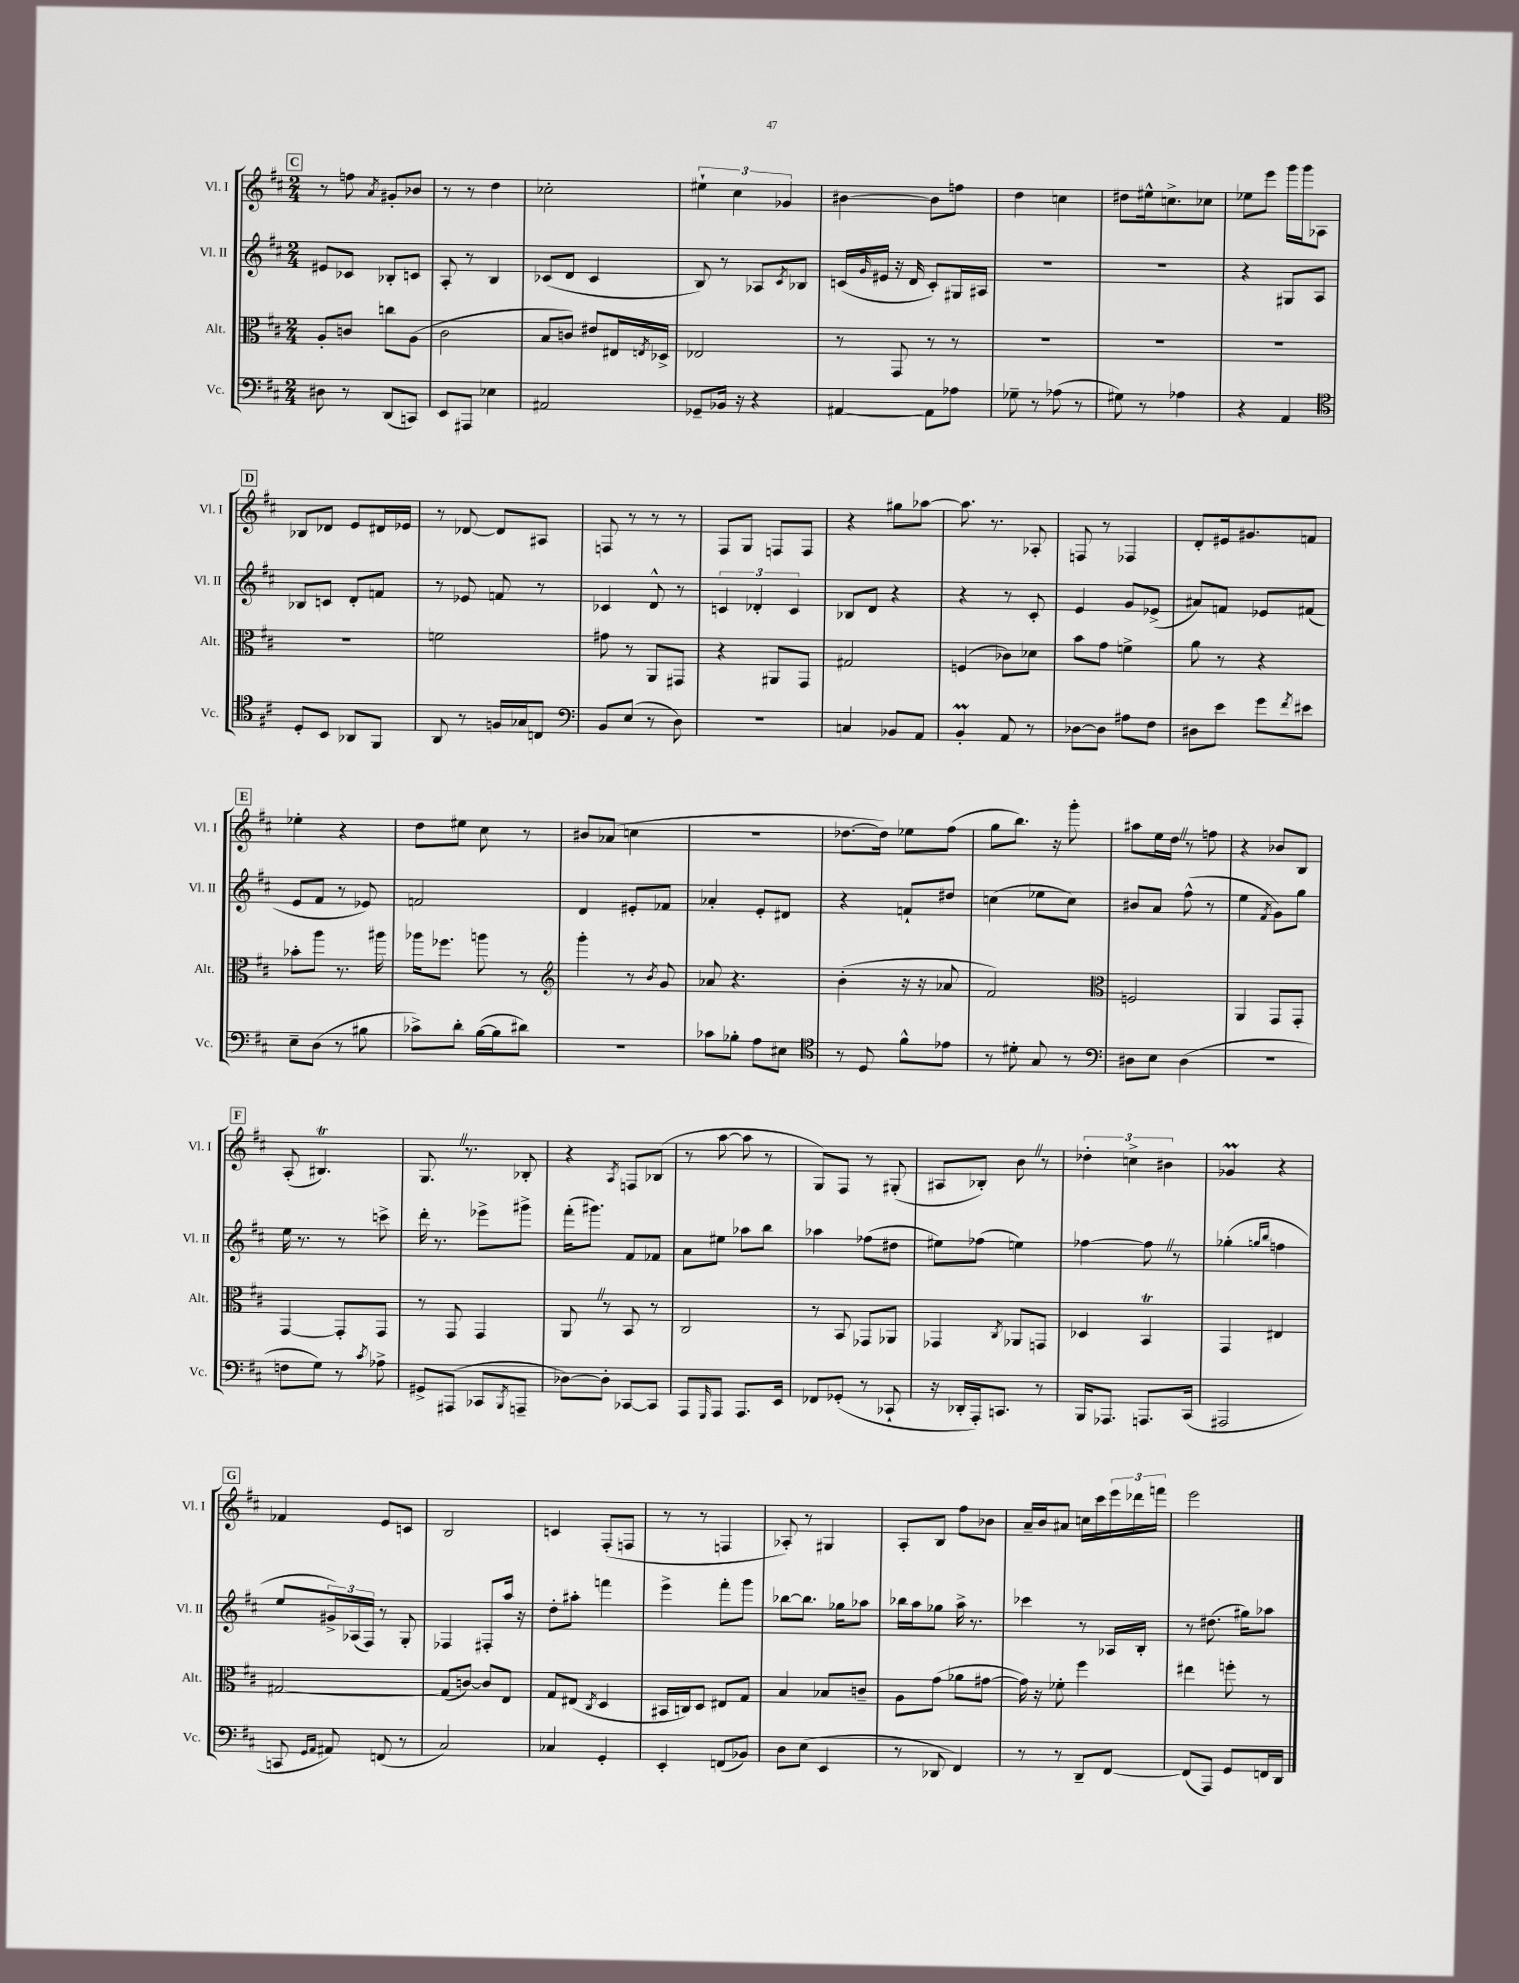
<<
\new StaffGroup <<
\new Staff = "s0" \with { instrumentName = "Vl. I" shortInstrumentName = "Vl. I" } {
    \clef treble \key d \major \numericTimeSignature \time 2/4
    \mark \markup { \box "C" } r8 f''8 \acciaccatura { a'8 } gis'8-. bes'8 |
    r8 r8 d''4 |
    ces''2-. |
    \tuplet 3/2 { eis''4-! cis''4 ges'4 } |
    bis'4~ bis'8 f''8 |
    d''4 c''4 |
    dis''8 eis''16-^ c''8.-> ces''8 |
    ees''8 e'''8 g'''16 g'''16 aes8 |
    \mark \markup { \box "D" } bes8 des'8 e'8 dis'16 ees'16 |
    r8 des'8~ des'8 ais8 |
    f8 r8 r8 r8 |
    fis8 g8 f8 f8 |
    r4 gis''8 aes''8~ |
    aes''8. r8. aes8-. |
    f8 r8 fes4 |
    d'8-. eis'16 gis'8. f'8 |
    \mark \markup { \box "E" } ees''4-. r4 |
    d''8 eis''8 cis''8 r8 |
    bis'8 aes'8( c''4 |
    r2 |
    des''8.~ des''16) ees''8 fis''8( |
    g''8 b''8.) r16 g'''8-. |
    ais''8 e''16 d''16 \once \override BreathingSign.text = \markup { \musicglyph "scripts.caesura.straight" } \breathe r8 f''8 |
    r4 bes'8 b8 |
    \mark \markup { \box "F" } a8-.( bis4.\trill) |
    g8. \once \override BreathingSign.text = \markup { \musicglyph "scripts.caesura.straight" } \breathe r8. bes8-. |
    r4 \acciaccatura { a8 } f8 bes8( |
    r8 a''8~ a''8 r8 |
    g8) fis8 r8 gis8-.( |
    ais8 bes8-.) b'8 \once \override BreathingSign.text = \markup { \musicglyph "scripts.caesura.straight" } \breathe r8 |
    \tuplet 3/2 { des''4-. c''4-> bis'4 } |
    ges'4\prall r4 |
    \mark \markup { \box "G" } fes'4 e'8 c'8 |
    b2 |
    c'4 fis8-.( f8 |
    r8 r8 f4 |
    aes8-.) r8 gis4 |
    a8-. b8 fis''8 bes'8 |
    a'16-- b'16 ais'8 c''16 cis'''16 \tuplet 3/2 { e'''16 des'''16 f'''16 } |
    e'''2 \bar "|." |
}
\new Staff = "s1" \with { instrumentName = "Vl. II" shortInstrumentName = "Vl. II" } {
    \clef treble \key d \major \numericTimeSignature \time 2/4
    \mark \markup { \box "C" } eis'8 ces'8 bes8-. c'8 |
    a8-. r8 b4 |
    ces'8( d'8 ces'4 |
    b8) r8 aes8 \acciaccatura { cis'8 } bes8 |
    c'16( \grace { g'16 } eis'16 r16 d'16 c'8-.) gis16 ais16 |
    R2 |
    R2 |
    r4 gis8 a8 |
    \mark \markup { \box "D" } bes8 c'8 d'8-. f'8 |
    r8 ees'8 f'8 r8 |
    ces'4 d'8-^ r8 |
    \tuplet 3/2 { c'4 des'4-. c'4 } |
    bes8 d'8 r4 |
    r4 r8 cis'8-. |
    e'4 g'8 ees'8->( |
    ais'8) f'8 ees'8 fis'8( |
    \mark \markup { \box "E" } e'8 fis'8 r8 ees'8) |
    f'2 |
    d'4 eis'8-. fes'8 |
    aes'4-. e'8-. dis'8 |
    r4 f'8-! dis''8 |
    c''4( ees''8 c''8) |
    bis'8 a'8 fis''8-^( r8 |
    e''4 \acciaccatura { fis'8 } g'8) g''8 |
    \mark \markup { \box "F" } e''16 r8. r8 c'''8-> |
    d'''16-. r8. ees'''8-> gis'''8-> |
    fis'''16-.( gis'''8.) fis'8 fes'8 |
    a'8 eis''8 aes''8 b''8 |
    aes''4 fes''8( dis''8 |
    eis''8) fes''8( e''4) |
    fes''4~ fes''8 \once \override BreathingSign.text = \markup { \musicglyph "scripts.caesura.straight" } \breathe r8 |
    ges''4-.( \grace { g''16 b''16 } f''4 |
    \mark \markup { \box "G" } e''8 \tuplet 3/2 { gis'16->) aes16( fis16) } r8 g8-. |
    fes4 fis8-. a''16 r16 |
    d''8-. ais''8-. f'''4 |
    e'''4-> fis'''8-. g'''8 |
    bes''8~ bes''8. ges''16 aes''8 |
    bes''16 a''16 ges''8 a''16-> r8. |
    ces'''4 r8 aes16 b16-. |
    r8 dis''8.( gis''16) aes''8 \bar "|." |
}
\new Staff = "s2" \with { instrumentName = "Alt." shortInstrumentName = "Alt." } {
    \clef alto \key d \major \numericTimeSignature \time 2/4
    \mark \markup { \box "C" } a8-. c'8 c''8 a8( |
    cis'2 |
    b8 c'8) eis'8 eis16 \acciaccatura { e8 } des16-> |
    ees2 |
    r8 g,8 r8 r8 |
    R2 |
    R2 |
    R2 |
    \mark \markup { \box "D" } R2 |
    f'2 |
    gis'8 r8 a,8 gis,8 |
    r4 ais,8 g,8 |
    gis2 |
    f4( ces'8) des'8 |
    b'8 g'8 f'4-> |
    a'8 r8 r4 |
    \mark \markup { \box "E" } bes'8-. a''8 r8. ais''16 |
    aes''16 fes''8. a''8 r8 |
    \clef treble g'''4-. r8 \acciaccatura { b'8 } g'8 |
    aes'8 r4. |
    b'4-.( r16 r16 aes'8 |
    fis'2) |
    \clef alto f2 |
    a,4 g,8 g,8-. |
    \mark \markup { \box "F" } g,4~ g,8-. g,8 |
    r8 g,8 g,4 |
    a,8 \once \override BreathingSign.text = \markup { \musicglyph "scripts.caesura.straight" } \breathe r8 b,8 r8 |
    cis2 |
    r8 b,8 ges,8 aes,8 |
    ges,4 \acciaccatura { cis8 } aes,8 g,8 |
    des4 b,4\trill |
    g,4 eis4 |
    \mark \markup { \box "G" } gis2~ |
    gis8( c'8~) c'8 e8 |
    g8 eis8( \acciaccatura { cis8 } d4 |
    bis,16 c16) d8 eis8 g8 |
    b4 bes8 c'8-- |
    a8 g'8( aes'8 gis'8~ |
    gis'16) r16 fes'8-. fis''4 |
    eis''4 f''8-. r8 \bar "|." |
}
\new Staff = "s3" \with { instrumentName = "Vc." shortInstrumentName = "Vc." } {
    \clef bass \key d \major \numericTimeSignature \time 2/4
    \mark \markup { \box "C" } dis8 r8 d,8( c,8) |
    e,8 ais,,8 ees4 |
    ais,2 |
    ges,8-- bes,16 r16 r4 |
    ais,4~ ais,8 aes8 |
    ges8-- r8 aes8( r8 |
    gis8) r8 aes4 |
    r4 a,4 |
    \mark \markup { \box "D" } \clef tenor d8-. b,8 aes,8 fis,8 |
    a,8 r8 f16 ges16 c8 |
    \clef bass b,8 e8( r8 d8) |
    R2 |
    c4 bes,8 a,8 |
    b,4-.\prall a,8 r8 |
    des8~ des8 ais8 fis8 |
    dis8 e'8 g'8 \acciaccatura { fis'8 } eis'8 |
    \mark \markup { \box "E" } e8-- d8( r8 bis8 |
    ces'8->) d'8-. b16~( b16 dis'8) |
    r2 |
    ces'8 bes8-. a8 eis8 |
    \clef tenor r8 d8 fis'8-^ ees'8 |
    r8 dis'8-. g8 r8 |
    \clef bass dis8 e8 dis4( |
    R2 |
    \mark \markup { \box "F" } f8 g8) r8 \acciaccatura { cis'8 } aes8-> |
    gis,8-> ais,,8( ces,8 \acciaccatura { b,,8 } a,,8-- |
    des8~) des8-. ces,8~ ces,8 |
    a,,8 \grace { g,,16 } a,,8 a,,8. e,16 |
    fes,8 ges,8-.( r8 ces,8-! |
    r16 des,16-. a,,16-.) c,8. r8 |
    b,,16 aes,,8. a,,8. cis,16( |
    ais,,2 |
    \mark \markup { \box "G" } c,8 \grace { g,16 a,16 } ais,8) f,8( r8 |
    cis2) |
    ces4 g,4-. |
    e,4-. f,8( bes,8) |
    d8 e8( e,4 |
    r8 des,8 fis,4) |
    r8 r8 d,8-- fis,8~ |
    fis,8( a,,8) g,8 f,16 d,16 \bar "|." |
}
>>
>>
